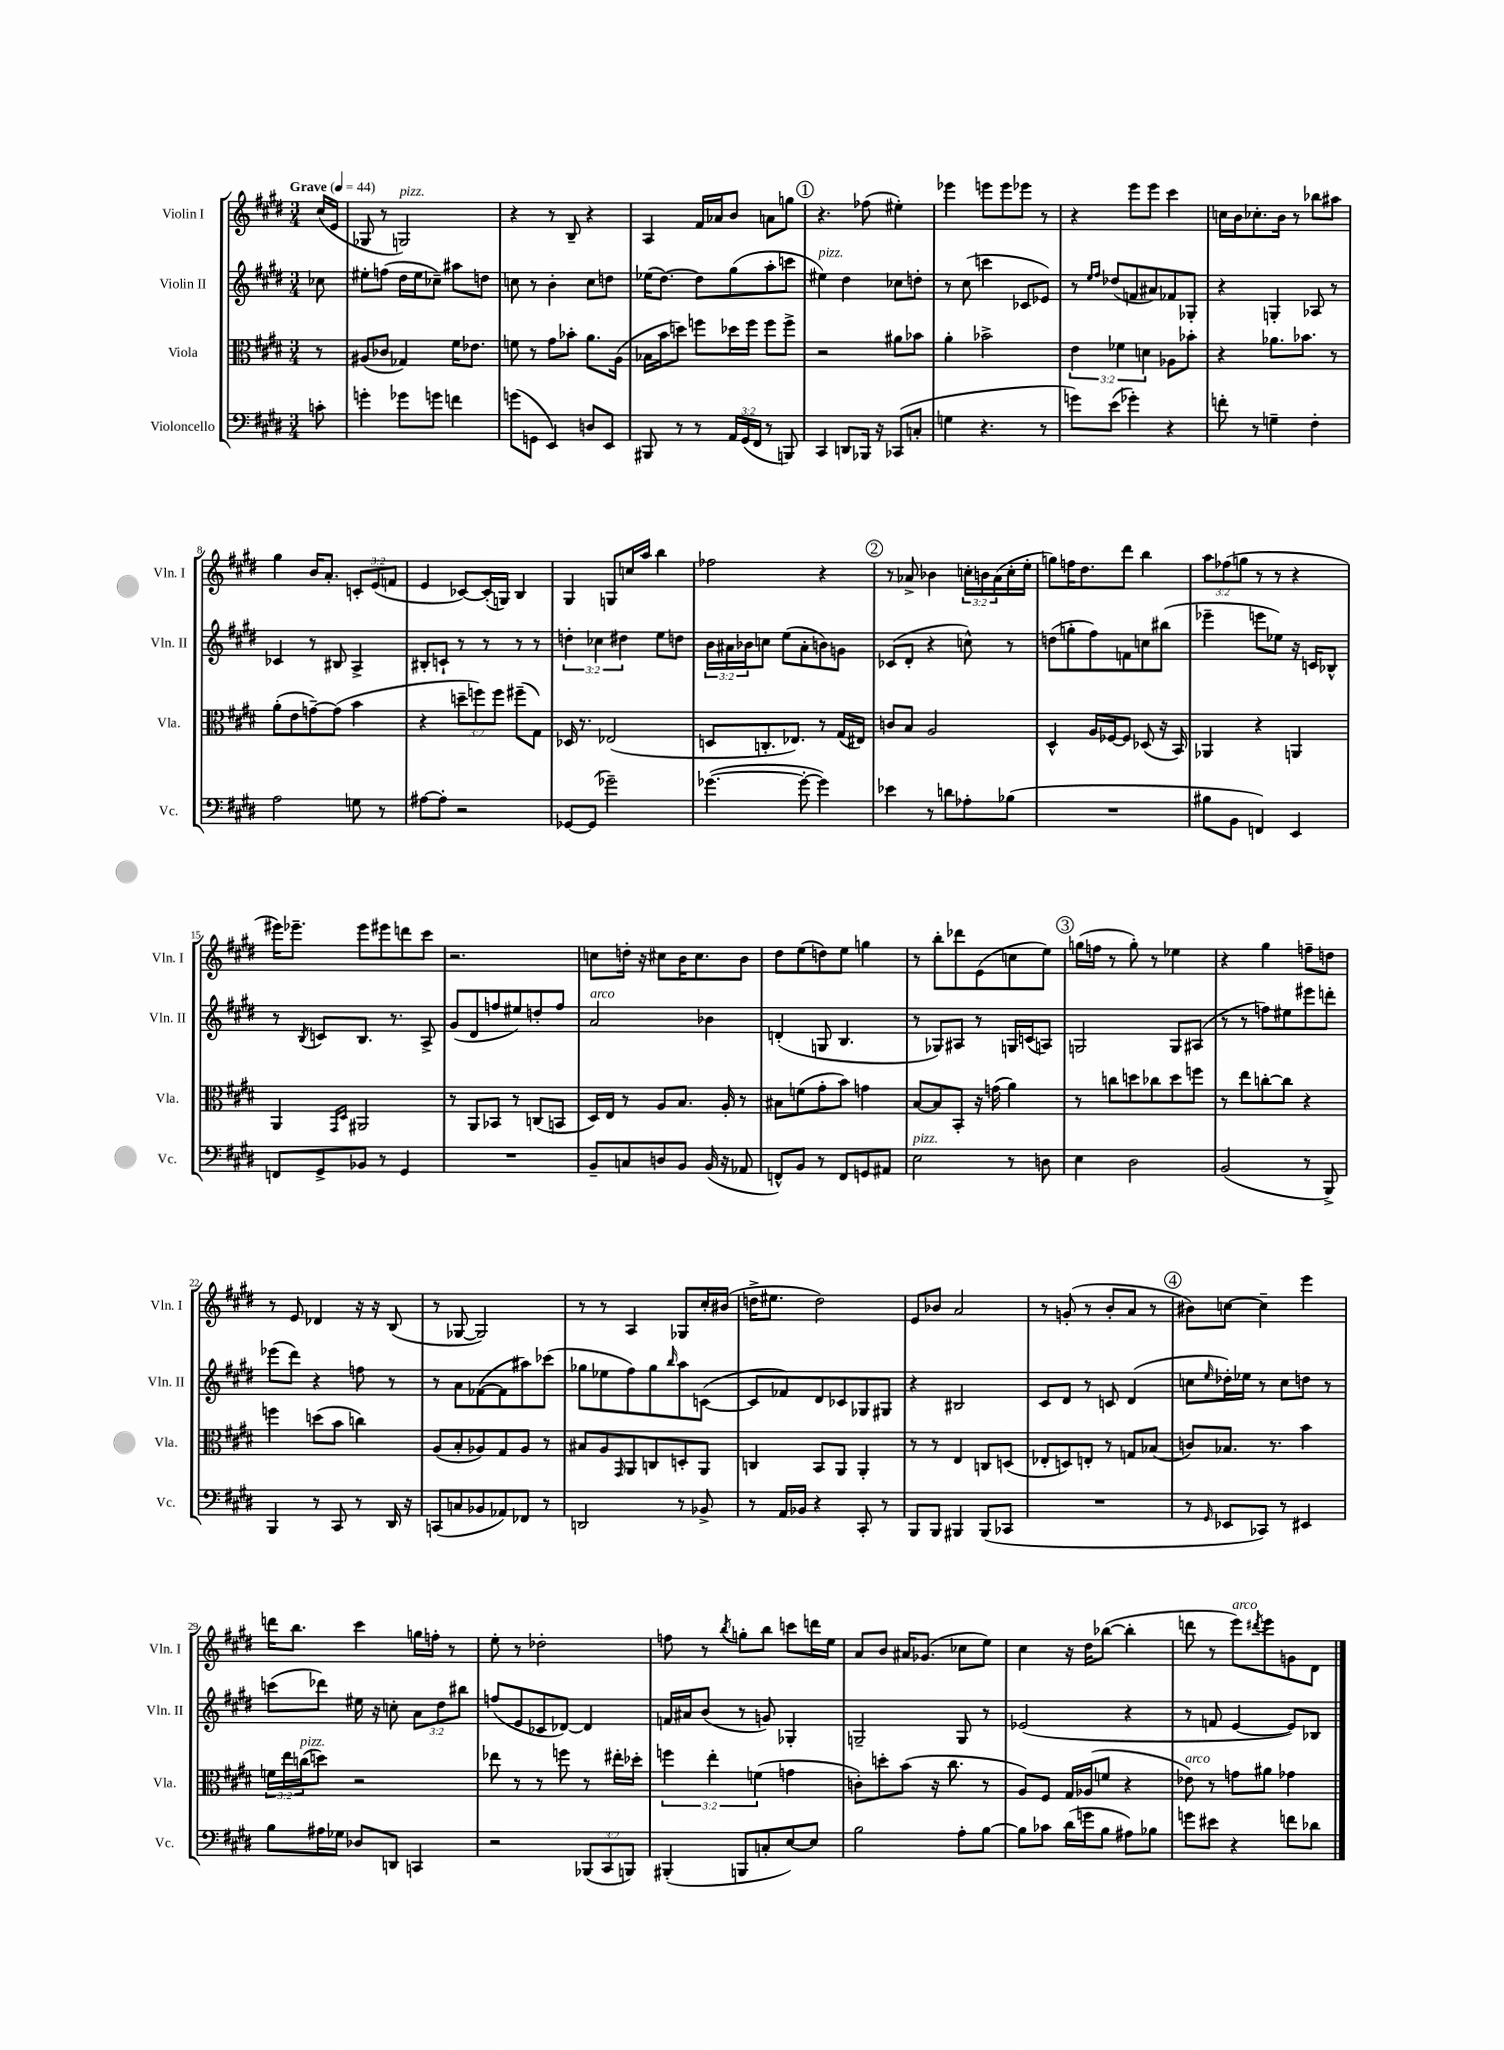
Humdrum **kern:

**kern	**kern	**kern	**kern
*staff4	*staff3	*staff2	*staff1
*clefF4	*clefC3	*clefG2	*clefG2
*k[f#c#g#d#]	*k[f#c#g#d#]	*k[f#c#g#d#]	*k[f#c#g#d#]
*M3/4	*M3/4	*M3/4	*M3/4
*MM44	*MM44	*MM44	*MM44
8c'\	8r	8cc-\	(16cc#/LL
.	.	.	16e/JJ
=	=	=	=
4g'\	(8A#/L	8ee#'\L	8G-/
.	8c-/J	(8ff\J	8r
8g-\L	4G-/)	16dd#\LL	2G/)
.	.	16ee#\J	.
8g\J	.	8cc-~\J)	.
4f\	16f#\LK	8aa#\L	.
.	8.e-\J	.	.
.	.	8dd\J	.
=	=	=	=
(8g\L	8f\	8cc\	4r
8GG\J	8r	8r	.
4EE/)	8g#\L	4b'\	8r
.	8b-'\J	.	8B~/
8D/L	8.a\L	8cc\L	4r
8EE/J	.	8dd\J	.
.	(16A\Jk	.	.
=	=	=	=
8BBB#/	16B-\LL	(16ee-\LK	4A/
.	16b\J	[8.dd#\J)	.
8r	8dd\J)	.	.
8r	8ff\L	8dd#\]L	16f#/LL
.	.	.	16a-/J
24AA/LL	16dd-\L	(8gg#\	8b/J
(24GG#/	.	.	.
.	16ff\JJ	.	.
24FF#/JJ	.	.	.
8r	8ff\L	8aa'\	8a\L
8BBB/)	8ff^\J	8ccc\J	8gg\J
=	=	=	=
4CC#/	2r	4ee#\)	4.r
8DD/L	.	4dd#\	.
16BBB-/Jk	.	.	(8ff-\
16r	.	.	.
(8CC-/L	8a#\L	8cc-\L	4ee#'\)
8C'/J	8b-\J	8dd'\J	.
=	=	=	=
4G\	4a'\	8r	4eee-\
.	.	(8cc#\	.
4.r	2b-^\	4ccc\	8eee\L
.	.	.	8eee\
.	.	8c-/L	8eee-\J
8r	.	8e-/J)	8r
=	=	=	=
8g\L)	6e\	8r	4r
.	.	16qqee/LL	.
.	.	16qqff#/JJ	.
(8e\J	.	(8dd-/L	.
.	6f-\	.	.
4g-'\)	.	8f/	8eee\L
.	6d\	.	.
.	.	8a#/)	8eee\J
4r	8A-\L	8f-/	4ccc#\
.	8b-'\J	8G-'/J	.
=	=	=	=
8f'\	4r	4r	16cc\LL
.	.	.	16b\J
8r	.	.	8.cc-'\
4G~\	8.a-\L	4G'/	.
.	.	.	16b\Jk
.	.	.	8r
.	8.b-\J	.	.
4F#'\	.	8A-/	8bb-\L
.	8r	8r	8aa#\J
=	=	=	=
2A\	(8a'\L	4c-/	4gg#\
.	8e\	.	.
.	[8g~\)	8r	16b/LK
.	.	.	8.a'/J
.	(8g\]J	8B#/	.
8G\	4b\	4A^/	12c'/L
.	.	.	(12e/
8r	.	.	.
.	.	.	12f/J
=	=	=	=
[8A#\L	4r	8B#'/L	4e/
8A#'\]J	.	8c`/J	.
2r	12dd~\L	8r	[8c-/L)
.	12ff\)	.	.
.	.	8r	(16c-'/]L
.	12ff\J	.	.
.	.	.	16G/JJ)
.	(8ff#~\L	8r	4B/
.	8G#\J)	8r	.
=	=	=	=
[8GG-/L	16D-/	6dd'\	4G#/
.	8.r	.	.
(8GG-/]J	.	.	.
.	.	6cc-\	.
2g-~\)	(2E-/	.	8G/L
.	.	6dd#\	.
.	.	.	16cc/L
.	.	.	16aa/JJ
.	.	8ee\L	4bb\
.	.	8dd\J	.
=	=	=	=
([4.g-\	8D/L	24b\LL	2ff-\
.	.	24a#\	.
.	.	24b-\J	.
.	8.C'/	8cc\J	.
.	.	(8ee\L	.
.	8.E-/J)	.	.
8g-'\_	.	8a#'\	.
4g-\])	8r	8b\)	4r
.	(16G#/LL	8g\J	.
.	16E#/JJ)	.	.
=	=	=	=
4e-\	8c/L	(8c-/L	8r
.	8B/J	8d#'/J	8a-^/
8r	2A/	4r	4b-\
8d\L	.	.	.
8A-'\	.	8cc^^\)	24cc'\LL
.	.	.	24b\
.	.	.	(24a-\
(8B-\J	.	8r	16cc'\
.	.	.	16ee'\JJ
=	=	=	=
2.r	4D#^^/	(8dd\L	8gg\L)
.	.	8gg'\	16ff\K
.	.	.	8.dd#\
.	16A/LL	8ff#\)	.
.	[16F-/J	.	.
.	8F-/]J	8f\	8ddd#\J
.	(8D-/	8cc\	4bb\
.	16r	(8bb#\J	.
.	16BB/)	.	.
=	=	=	=
8B#\L	4AA-/	4eee-~\	12aa\L
.	.	.	(12ff-\
8BB\J	.	.	.
.	.	.	12gg\J
4FF/)	4r	8eee\L	8r
.	.	8ee-\J)	8r
4EE/	4AA/	16r	4r
.	.	16c/LK	.
.	.	8B-^^/J	.
=	=	=	=
8FF/L	4AA/	8r	16eee#\LK)
.	.	.	8.eee-~\J
.	.	8qB/	.
8GG#^/	.	8c/L	.
.	16qqGG#/LL	.	.
.	16qqD#/JJ	.	.
8BB-/J	2AA#/	8.B/J	8eee-\L
8r	.	.	8eee#\
.	.	8.r	.
4GG#/	.	.	8ddd\
.	.	8A^/	8ccc#\J
=	=	=	=
2.r	8r	(8g#/L	2.r
.	8AA/L	8d#/	.
.	8BB-/J	8ff/	.
.	8r	8ee#/)	.
.	(8C/L	8dd'/	.
.	8BB/J	8ff/J	.
=	=	=	=
8BB~/L	16D#/LL)	2a/	8cc\L
.	16E/JJ	.	.
8C/	8r	.	16dd'\Jk
.	.	.	16r
8D/	8A/L	.	8cc#\L
8BB/J	8.B/J	.	16b\K
.	.	.	8.cc#\
(16BB/	.	4b-\	.
16r	16A'/	.	.
8AA-/	8r	.	8b\J
=	=	=	=
8FF^^/L)	8B#\L	(4d'/	8dd#\L
8BB/J	(8f\	.	(8ee\
8r	8g#'\	8G/	8dd\)
8FF/L	8b\J)	4.B/	8ee\J
8GG/	4g\	.	4gg\
8AA#/J	.	.	.
=	=	=	=
2E\	[8B/L	8r	8r
.	8B/]	8G-/L)	8bb'\L
.	8BB'/J	8A#/J	8ddd-\
.	16r	8r	(8e\
.	(16g\	.	.
8r	4a\)	16G/LL	8cc\
.	.	(16c/J	.
8D\	.	8A/J)	8ee\J)
=	=	=	=
4E\	8r	2G/	(16gg\LL
.	.	.	16ff\JJ
.	8cc\L	.	8r
2D#\	8dd\	.	8gg'\)
.	8cc-\	.	8r
.	8dd\	8G/L	4ee-\
.	8ff\J	(8A#/J	.
=	=	=	=
(2BB/	8r	8r	4r
.	8ee\L	8r	.
.	[8cc'\	8ff\L)	4gg#\
.	8cc\]J	8ee#\	.
8r	4r	8eee#\	8ff~\L
8BBB^/)	.	8ddd'\J	8dd\J
=	=	=	=
4BBB/	4ff\	(8eee-\L	8r
.	.	8ddd#\J)	8e/
8r	(8dd\L	4r	4d-/
8CC#/	8b\J	.	.
8r	4cc\)	8ff\	16r
.	.	.	16r
16DD#/	.	8r	(8B/
16r	.	.	.
=	=	=	=
(8CC/L	(8A/L	8r	8r
8C/	8B'/	8a\L	[8G-/
8BB-/	8A-/)	([8f-\	2G-/])
8AA-/)	8G#/	8f-\]	.
8FF-/J	8A-/J	8aa#\)	.
8r	8r	(8ccc-\J	.
=	=	=	=
2DD/	8B#/L	8gg-\L	8r
.	8A/	8ee-\	8r
.	16qqGG#/	.	.
.	8AA/	8ff#\)	4A/
.	8C/	8gg-\	.
.	.	16qqbb/	.
8r	8D'/	8aa\	8G-/L
8BB-^/	8AA/J	([8c\J	16cc#'/L
.	.	.	(16b#/JJ
=	=	=	=
8r	4C/	8c/]L	16dd^\LK
.	.	.	8.ee#\J
16AA/LL	.	8f-/)	.
16BB-/JJ	.	.	.
4r	8BB/L	8d#/	2dd\)
.	8AA/J	8c-/	.
8CC#'/	4AA'/	8G-/	.
8r	.	8G#/J	.
=	=	=	=
8BBB/L	8r	4r	8e/L
8BBB/J	8r	.	8b-/J
4BBB#/	4E/	2B#/	2a/
(8BBB#/L	8C/L	.	.
8CC-/J	(8D/J	.	.
=	=	=	=
2.r	8E-'/L	8c#/L	8r
.	8D/)	8d#/J	(8g'/
.	8E'/J	8r	8r
.	8r	8c/	8b'/L
.	8G/L	(4d#/	8a/J
.	(8B-/J	.	8r
=	=	=	=
8r	8c/L)	8cc\L	8b#\L)
16qqGG#/	.	16qqee/	.
8EE-/L	8.B-/J	16dd-'\L)	[8cc\J
.	.	16ee-\JJ	.
8CC-/J)	.	8r	4cc~\]
.	8.r	.	.
8r	.	8cc\L	.
4EE#/	4b\	8dd\J	4eee\
.	.	8r	.
=	=	=	=
8B\L	24f\LL	(8ccc\L	16ddd\LK
.	24ee\	.	.
.	.	.	8.bb\J
.	(24cc\J	.	.
16A#\L	8dd\J)	8ddd-\J)	.
16G-\JJ	.	.	.
8D-/L	2r	16ee#\	4ccc#\
.	.	16r	.
8DD/J	.	8cc'\	.
4CC/	.	12a\L	16gg\LL
.	.	.	16ff'\JJ
.	.	12dd#\	.
.	.	.	8r
.	.	12bb#\J	.
=	=	=	=
2r	8ee-\	(8ff/L	8ee'\
.	8r	8e/	8r
.	8r	8c-/	2dd-'\
.	8ff\	[8d-/J)	.
(12BBB-/L	8r	4d-/]	.
12CC#/	.	.	.
.	16ee#'\LL	.	.
12BBB/J)	.	.	.
.	16dd-'\JJ	.	.
=	=	=	=
(4BBB#'/	6ff\	16f/LL	8ff\
.	.	16a#/J	.
.	.	(8b/J	8r
.	6ee'\	.	.
.	.	.	8qbb/
8BBB/L	.	8r	8gg'\L
.	(6f\	.	.
8C'/	.	8g/)	8bb\J
[8E/)	4g\	4G-'/	8ccc\L
8E/]J	.	.	16ddd\L
.	.	.	16ee\JJ
=	=	=	=
2B\	8c'\L)	2G~/	8a/L
.	8dd'\	.	8b/J
.	(8b\J	.	16a#/LK
.	.	.	(8.g-/J
.	16r	.	.
.	8.cc#\	.	.
8A'\L	.	8G/	8cc-\L
[8B\J	8r	8r	8ee\J)
=	=	=	=
8B\]L	8A/L)	(2e-/	4cc#\
8c-\J	8F#/J	.	.
(16d#\LL	16G#/LL	.	16r
16g\J	(16A-/J	.	16dd#\LK
8B\J	8f/J	.	([8bb-\J
8A#\L)	4r	4r	4bb-'\]
8B-\J	.	.	.
=	=	=	=
8g\L	8e-\)	8r	8ddd\
8e#\J	8r	8f/	8r
4r	8g\L	[4e/	8eee\L)
.	.	.	8qddd#/
.	8a#\J	.	8eee\
8f\L	4g-\	8e/]L)	8g\
8d-\J	.	8B-/J	8d#\J
==	==	==	==
*-	*-	*-	*-
